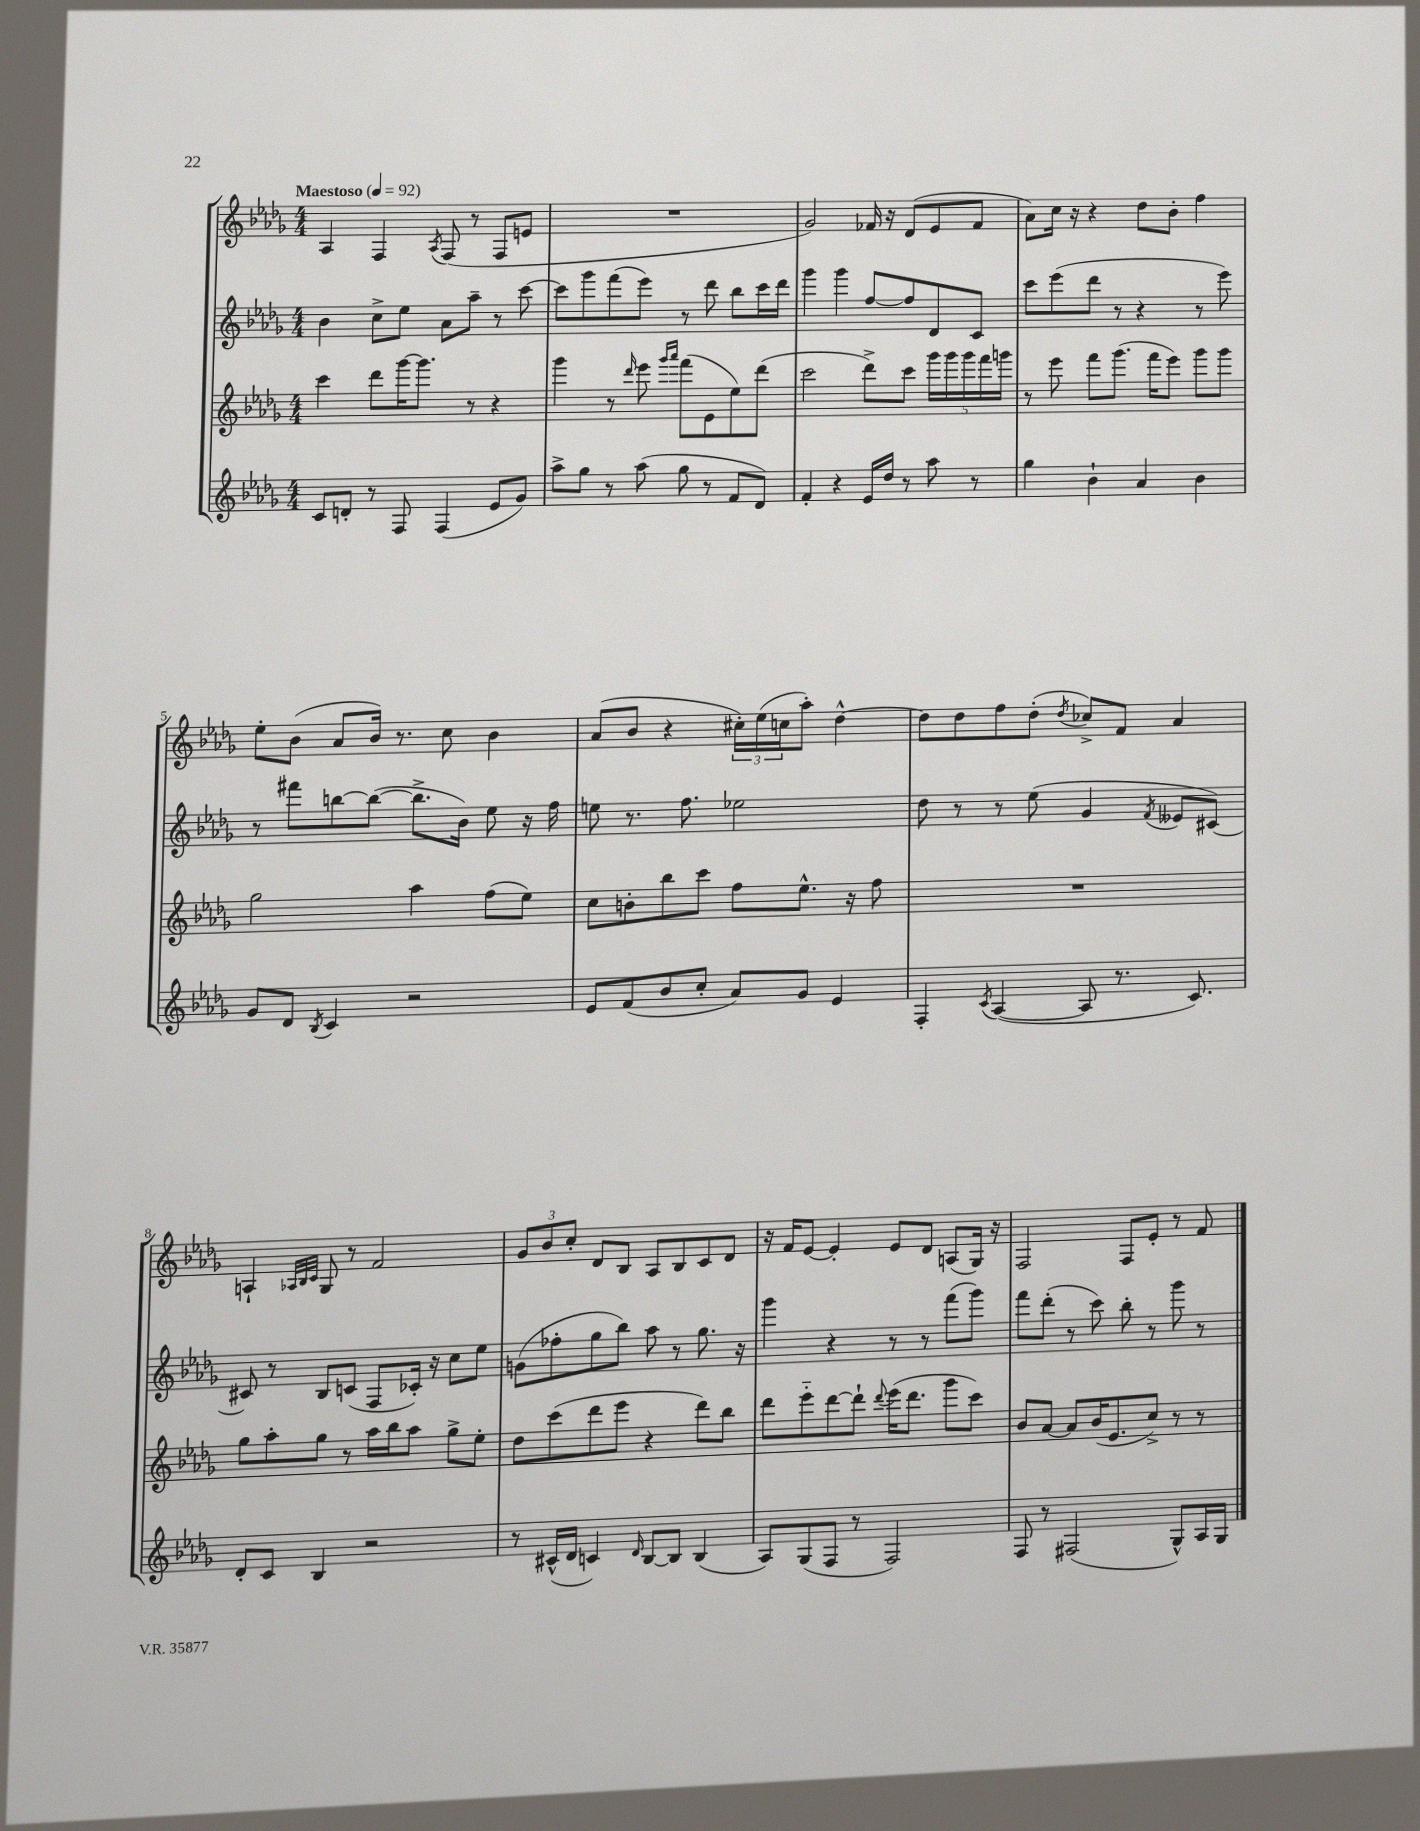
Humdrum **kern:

**kern	**kern	**kern	**kern
*part4	*part3	*part2	*part1
*staff4	*staff3	*staff2	*staff1
*clefG2	*clefG2	*clefG2	*clefG2
*k[b-e-a-d-g-]	*k[b-e-a-d-g-]	*k[b-e-a-d-g-]	*k[b-e-a-d-g-]
*M4/4	*M4/4	*M4/4	*M4/4
*MM92	*MM92	*MM92	*MM92
=1	=1	=1	=1
!	!	!	!LO:TX:a:B:t=Maestoso
8c/L	4ccc\	4b-\	4A-/
8dn'/J	.	.	.
8r	8ddd-\L	8cc^\L	4F/
8F/	[16ggg-\K	8ee-\J	.
.	8.ggg-\J]	.	.
.	.	.	8qA-/
(4F/	.	8a-\L	(8F/
.	8r	8aa-~\J	8r
8e-/L	4r	8r	8F/L
8g-/J)	.	[8ccc\	8en/J
=2	=2	=2	=2
8aa-^\L	4ggg-\	8ccc\L]	1r
8gg-\J	.	8ggg-\	.
8r	8r	(8fff\	.
.	16qqddd-/	.	.
(8aa-\	8eee-\	8eee-\J)	.
.	16qqggg-/LL	.	.
.	16qqaaa-/JJ	.	.
8gg-\	(8fff\L	8r	.
8r	8e-\	8ddd-\	.
8f/L	8ee-\)	8bb-\L	.
8d-/J)	(8ddd-\J	16ccc\L	.
.	.	16ddd-\JJ	.
=3	=3	=3	=3
4f'/	2ccc\	4ggg-\	2g-/)
4r	.	4ggg-\	.
16e-/LL	8ddd-^\L)	[8ff/L	16f-X/
16dd-/JJ	.	.	16r
8r	8ccc\J	8ff/]	(8d-/L
8aa-\	20ggg-\LL	8d-/	8e-/
.	20ggg-\	.	.
.	20ggg-\	.	.
8r	.	8c/J	8f-/J
.	20fff\	.	.
.	20gggn\JJ	.	.
=4	=4	=4	=4
4gg-\	8r	8ccc\L	8a-\L)
.	8eee-\	(8eee-\	16cc\Jk
.	.	.	16r
4b-`\	8fff\L	8ddd-\J	4r
.	(8.ggg-\J	8r	.
4a-/	.	4r	8dd-\L
.	16fff\KL	.	.
.	8eee-\J)	.	8b-'\J
4b-\	8ggg-\L	8r	4ff\
.	8ggg-\J	8eee-\)	.
!!LO:LB:g=z
=5	=5	=5	=5
8g-/L	2gg-\	8r	8ee-'\L
8d-/J	.	8fff#X\L	(8b-\J
8qB-/	.	.	.
4c/	.	[8bbn\	8a-/L
.	.	(8bb\J_	16b-/Jk)
.	.	.	8.r
2r	4aa-\	8.bb^\L]	.
.	.	.	8cc\
.	.	16b-\Jk)	.
.	(8ff\L	8ee-\	4b-\
.	8ee-\J)	16r	.
.	.	16ff\	.
=6	=6	=6	=6
8e-/L	8cc\L	8een\	(8a-/L
(8f/	8bn'\	8.r	8b-/J
8b-/	8bb-\	.	4r
.	.	8.ff\	.
8cc'/J	8ccc\J	.	.
8a-/L)	8ff\L	2ee-X\	24cc#X'\LL)
.	.	.	(24ee-\
.	.	.	24ccn\J
8g-/J	8.ee-^^\J	.	8aa-'\J)
4e-/	.	.	[4dd-^^\
.	16r	.	.
.	8ff\	.	.
=7	=7	=7	=7
4F'/	1r	8dd-\	8dd-\L]
.	.	8r	8dd-\
8qc/	.	.	.
([4A-/	.	8r	8ff\
.	.	(8ee-\	(8dd-'\J
.	.	.	8qdd-/
8A-/]	.	4g-/	8cc-X^/L)
8.r	.	.	8f/J
.	.	8qf/	.
.	.	8e--X/L	4a-/
8.c/)	.	.	.
.	.	[8c#X/J)	.
!!LO:LB:g=z
=8	=8	=8	=8
8d-'/L	8gg-\L	8c#X/]	4An`/
8c/J	8aa-'\	8r	.
.	.	.	32qqA-X/LLL
.	.	.	32qqB-/
.	.	.	32qqc/JJJ
4B-/	8gg-\J	8B-/L	8G-/
.	8r	(8cn/J	8r
2r	16aa-\LL	8F/L	2f/
.	16bb-\J	.	.
.	8aa-\J	16c-X'/Jk)	.
.	.	16r	.
.	8gg-^\L	8cc\L	.
.	8ee-'\J	8ee-\J	.
=9	=9	=9	=9
8r	8dd-\L	(8gn\L	12g-/L
.	.	.	12b-/
(16c#X^^/LL	(8ccc\	8ff-X'\	.
.	.	.	12cc'/J
16d-/JJ	.	.	.
4cn/)	8ddd-\	8gg-\	8d-/L
.	8eee-\J	8bb-\J)	8B-/J
16qqd-/	.	.	.
[8B-/L	4r	8aa-\	8A-/L
8B-/J]	.	8r	8B-/
(4B-/	8ddd-\L)	8.gg-\	8c/
.	8bb-\J	.	8d-/J
.	.	16r	.
=10	=10	=10	=10
8A-/L)	8ddd-\L	4ggg-\	16r
.	.	.	16f/KL
(8G-/	8eee-\	.	[8e-/J
8F/J	[8ddd-\	4r	4e-'/]
8r	8ddd-`\J]	.	.
.	8qqddd-/	.	.
2F/)	(16eee-\KL	8r	8e-/L
.	8.ddd-\J	.	.
.	.	8r	8d-/J
.	8ggg-\L	(8fff\L	(8An/L
.	8ccc\J)	8ggg-\J)	16G-/Jk)
.	.	.	16r
=11	=11	=11	=11
8F/	8b-/L	8fff\L	2F/
8r	[8a-/J	(8ddd-'\J	.
(2F#X/	8a-/L]	8r	.
.	(16b-/K	8ccc\)	.
.	8.e-/	.	.
.	.	8bb-'\	8F/L
.	8cc^/J)	8r	8e-'/J
8G-^^/L)	8r	8ggg-\	8r
16A-/L	8r	8r	8f/
16G-/JJ	.	.	.
==	==	==	==
*-	*-	*-	*-
